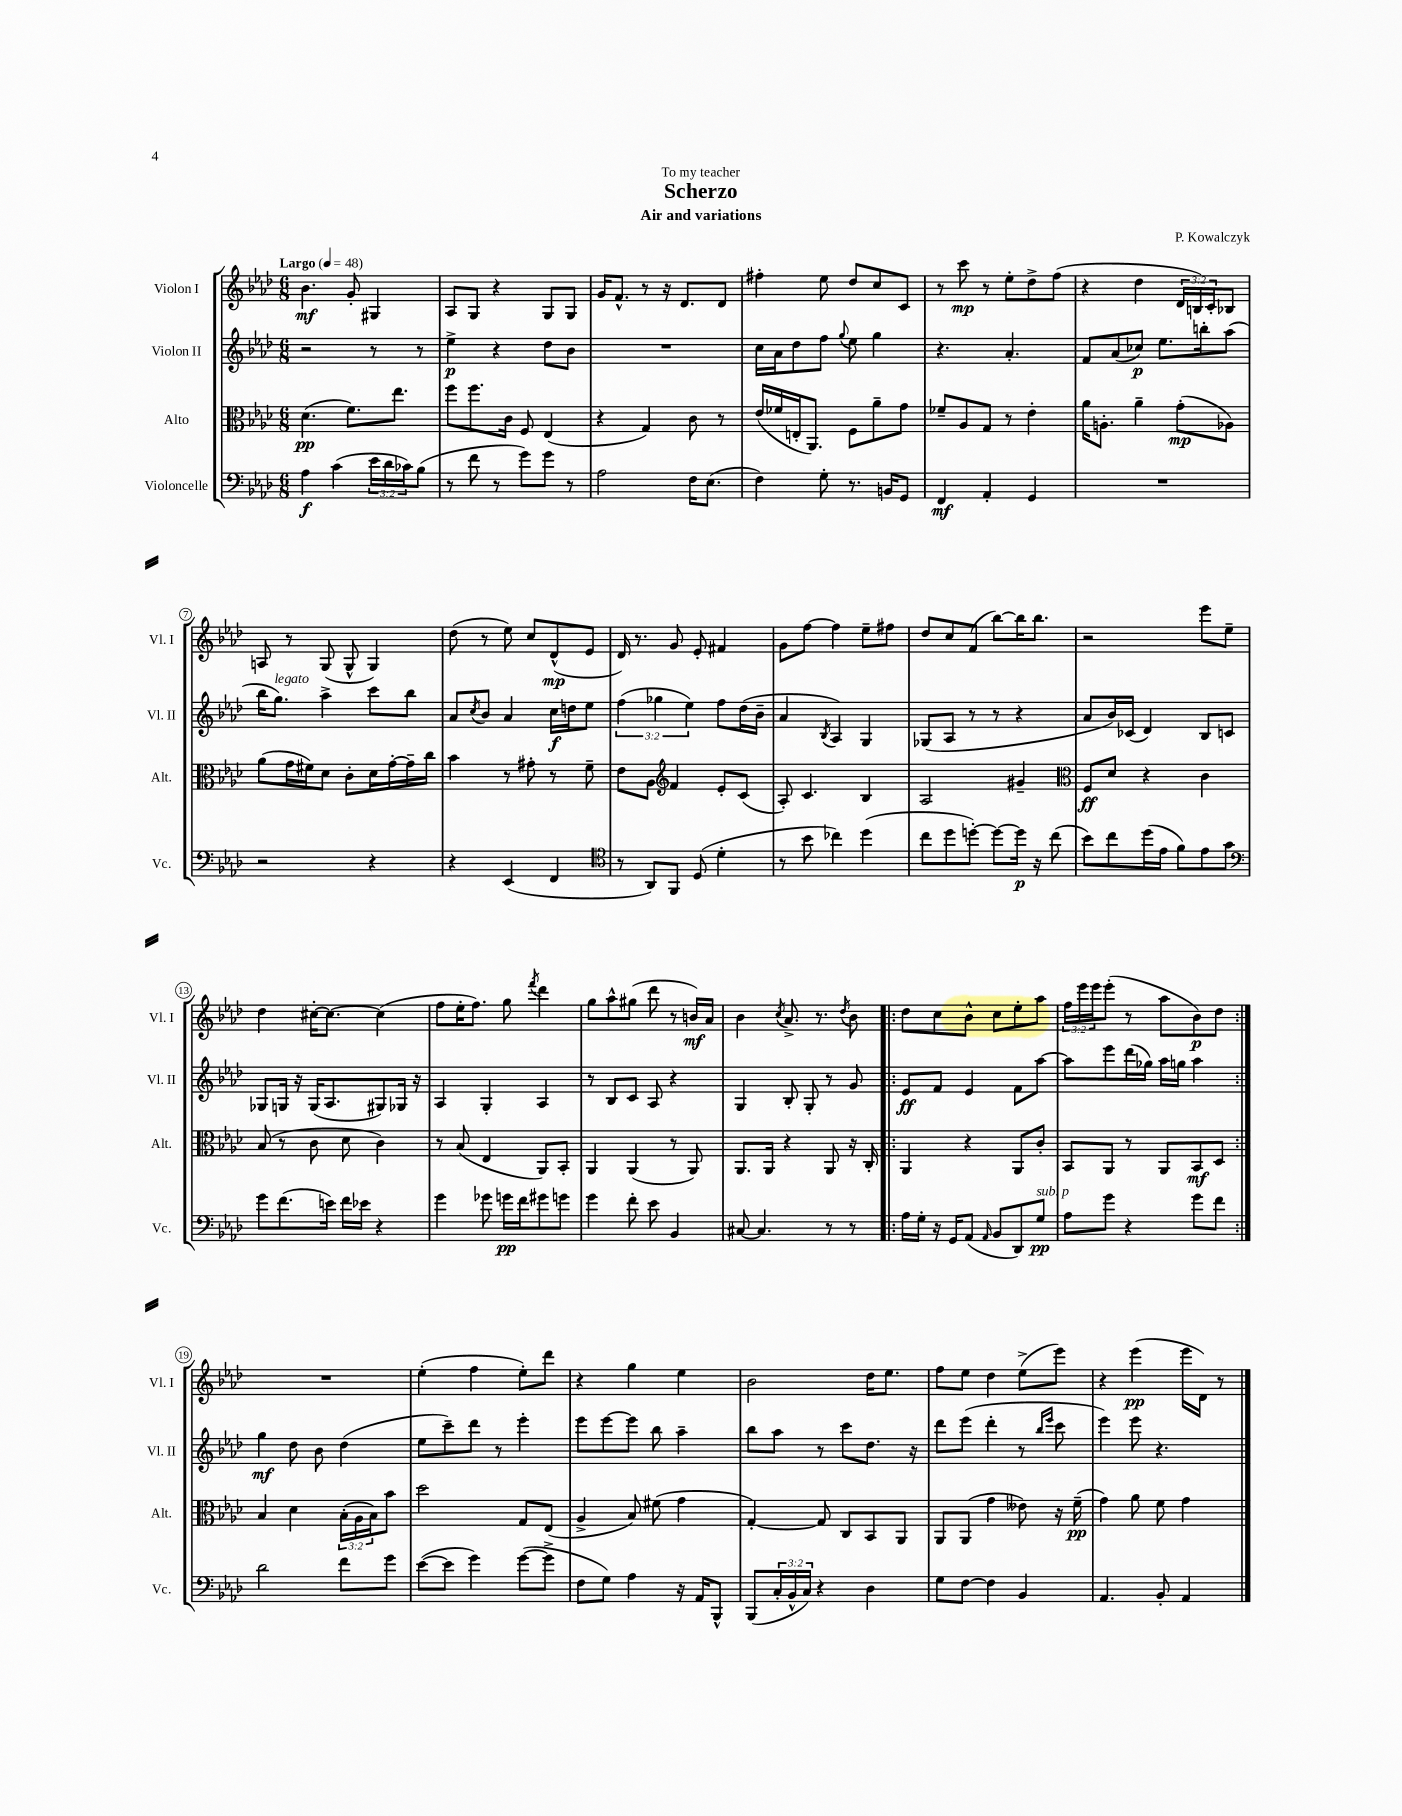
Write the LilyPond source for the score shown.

\header { title = "Scherzo" composer = "P. Kowalczyk" subtitle = "Air and variations" dedication = "To my teacher" }
<<
\new StaffGroup <<
\new Staff = "s0" \with { instrumentName = "Violon I" shortInstrumentName = "Vl. I" } {
    \clef treble \key aes \major \numericTimeSignature \time 6/8 \override Staff.TupletNumber.text = #tuplet-number::calc-fraction-text \tempo "Largo" 4 = 48
    bes'4.\mf g'8-. gis4 |
    aes8 g8 r4 g8 g8 |
    g'16 f'8.-^ r8 r16 des'8. des'8 |
    fis''4-. ees''8 des''8 c''8 c'8 |
    r8 c'''8\mp r8 ees''8-. des''8-> f''8( |
    r4 des''4 \tuplet 3/2 { des'16 b16) c'16-. } bes8 |
    a8 r8 g8( g8-^ g4) |
    des''8( r8 ees''8) c''8 des'8-^\mp( ees'8 |
    des'16) r8. g'8 ees'8-. fis'4 |
    g'8 f''8~ f''4 ees''8-- fis''8 |
    des''8 c''8 f'8( bes''8~) bes''16 bes''8. |
    r2 ees'''8 ees''8-- |
    des''4 cis''16~-. cis''8.~ cis''4( |
    f''8 ees''16-. f''8.) g''8 \acciaccatura { f'''8 } des'''4 |
    g''8 aes''8-^ gis''8( des'''8 r8 b'16\mf) aes'16 |
    bes'4 \acciaccatura { c''8 } aes'8.-> r8. \acciaccatura { des''8 } bes'8 |
    \repeat volta 2 { des''8 c''8 bes'8-^ c''8 ees''8-. aes''8 |
    \tuplet 3/2 { f''16 ees'''16 ees'''16 } ees'''8-.( r8 aes''8 bes'8\p) des''8 | }
    R2. |
    ees''4-.( f''4 ees''8-.) des'''8 |
    r4 g''4 ees''4 |
    bes'2 des''16 ees''8. |
    f''8 ees''8 des''4 ees''8->( ees'''8) |
    r4 ees'''4\pp( ees'''16 des'16) r8 \bar "|." |
}
\new Staff = "s1" \with { instrumentName = "Violon II" shortInstrumentName = "Vl. II" } {
    \clef treble \key aes \major \numericTimeSignature \time 6/8 \override Staff.TupletNumber.text = #tuplet-number::calc-fraction-text
    r2 r8 r8 |
    ees''4->\p r4 des''8 bes'8 |
    R2. |
    c''16 aes'16 des''8 f''8 \appoggiatura { g''8 } ees''8 g''4 |
    r4. aes'4.-. |
    f'8 aes'8( ces''8\p) ees''8. b''16-. aes''8( |
    bes''16 g''8.^\markup { \italic "legato" }) aes''4-> c'''8 bes''8 |
    aes'8 \acciaccatura { c''8 } bes'8 aes'4 c''16\f d''16 ees''8 |
    \tuplet 3/2 { f''4( ges''4 ees''4) } f''8 des''16( bes'16-- |
    aes'4 \acciaccatura { bes8 } aes4) g4 |
    ges8( aes8 r8 r8 r4 |
    aes'8 bes'16) ces'16( des'4) bes8 c'8 |
    ges8 g16 r16 g16( aes8. gis8) ges16 r16 |
    aes4 g4-. aes4 |
    r8 bes8 c'8 aes8 r4 |
    g4 bes8-. g8-. r8 g'8 |
    \repeat volta 2 { ees'8\ff f'8 ees'4 f'8 aes''8~ |
    aes''8 ees'''8 des'''16( ges''16) aes''16 g''16 aes''4 | }
    g''4\mf des''8 bes'8 des''4( |
    ees''8 c'''8--) des'''8 r8 ees'''4-. |
    ees'''8 ees'''8~ ees'''8 bes''8 aes''4-- |
    bes''8 aes''8 r8 c'''8 des''8. r16 |
    des'''8 ees'''8( des'''4-. r8 \grace { bes''16 ees'''16 } c'''8 |
    ees'''4) ees'''8 r4. \bar "|." |
}
\new Staff = "s2" \with { instrumentName = "Alto" shortInstrumentName = "Alt." } {
    \clef alto \key aes \major \numericTimeSignature \time 6/8 \override Staff.TupletNumber.text = #tuplet-number::calc-fraction-text
    des'4.\pp( f'8.) ees''8. |
    f''8 f''8. c'16 f8 ees4( |
    r4 g4) c'8 r8 |
    ees'16( fes'16 e16-. aes,8.) f8 aes'8-- g'8 |
    fes'8-- aes8 g8 r8 ees'4-. |
    aes'16 a8.-. aes'4-- g'8-.\mp( aes8) |
    aes'8( g'16 fis'16) des'8 c'8-. des'16 g'16~-. g'16-- c''16 |
    bes'4 r8 gis'8-. r8 f'8-- |
    ees'8 aes8 \clef treble f'4 ees'8-. c'8( |
    aes8-.) c'4. bes4 |
    aes2 gis'4-- |
    \clef alto f8\ff des'8 r4 c'4 |
    bes8( r8 c'8 des'8 c'4) |
    r8 bes8( ees4 aes,8) bes,8-. |
    aes,4 aes,4( r8 aes,8) |
    aes,8. aes,16 r4 aes,8 r16 c16-. |
    \repeat volta 2 { aes,4 r4 aes,8 c'8-. |
    bes,8 aes,8 r8 aes,8 bes,8\mf des8 | }
    bes4 des'4 \tuplet 3/2 { bes16-.( aes16 bes16) } bes'8 |
    des''2 g8 ees8( |
    aes4-> bes8) fis'8( g'4 |
    g4~-.) g8 c8 bes,8 aes,8 |
    aes,8 aes,8( g'4 eeses'8) r16 f'16--\pp( |
    g'4) aes'8 f'8 g'4 \bar "|." |
}
\new Staff = "s3" \with { instrumentName = "Violoncelle" shortInstrumentName = "Vc." } {
    \clef bass \key aes \major \numericTimeSignature \time 6/8 \override Staff.TupletNumber.text = #tuplet-number::calc-fraction-text
    aes4\f c'4( \tuplet 3/2 { ees'16 des'16 ces'16) } bes8( |
    r8 f'8 r8 g'8) g'8 r8 |
    aes2 f16 ees8.( |
    f4) g8-. r8. b,16 g,8 |
    f,4\mf aes,4-. g,4 |
    R2. |
    r2 r4 |
    r4 ees,4( f,4 |
    \clef tenor r8 aes,8) f,8 des8( des'4-. |
    r8 bes'8 ces''4) des''4( |
    c''8 des''8 d''8~-.) d''8~ d''16\p r16 c''8( |
    bes'8) c''8 des''16( ees'16 f'8) ees'8 g'8 |
    \clef bass g'8 f'8.( e'16) f'16 ees'16 r4 |
    g'4 ges'8 g'16\pp f'16 gis'8 g'8 |
    g'4 f'8-. ees'8 bes,4 |
    cis8~ cis4. r8 r8 |
    \repeat volta 2 { aes16 g16-. r16 g,16 aes,8( \grace { aes,16 } bes,8 des,8) g8\pp^\markup { \italic "sub. p" } |
    aes8 g'8 r4 g'8 f'8 | }
    des'2 f'8 g'8 |
    ees'8~( ees'8 g'4) g'8~( g'8-> |
    f8 g8) aes4 r16 aes,16 bes,,8-^ |
    bes,,8( \tuplet 3/2 { c16-. bes,16-^ c16) } r4 des4 |
    g8 f8~ f4 bes,4 |
    aes,4. bes,8-. aes,4 \bar "|." |
}
>>
>>
\layout { \context { \Score \override BarNumber.stencil = #(make-stencil-circler 0.1 0.3 ly:text-interface::print) } }
